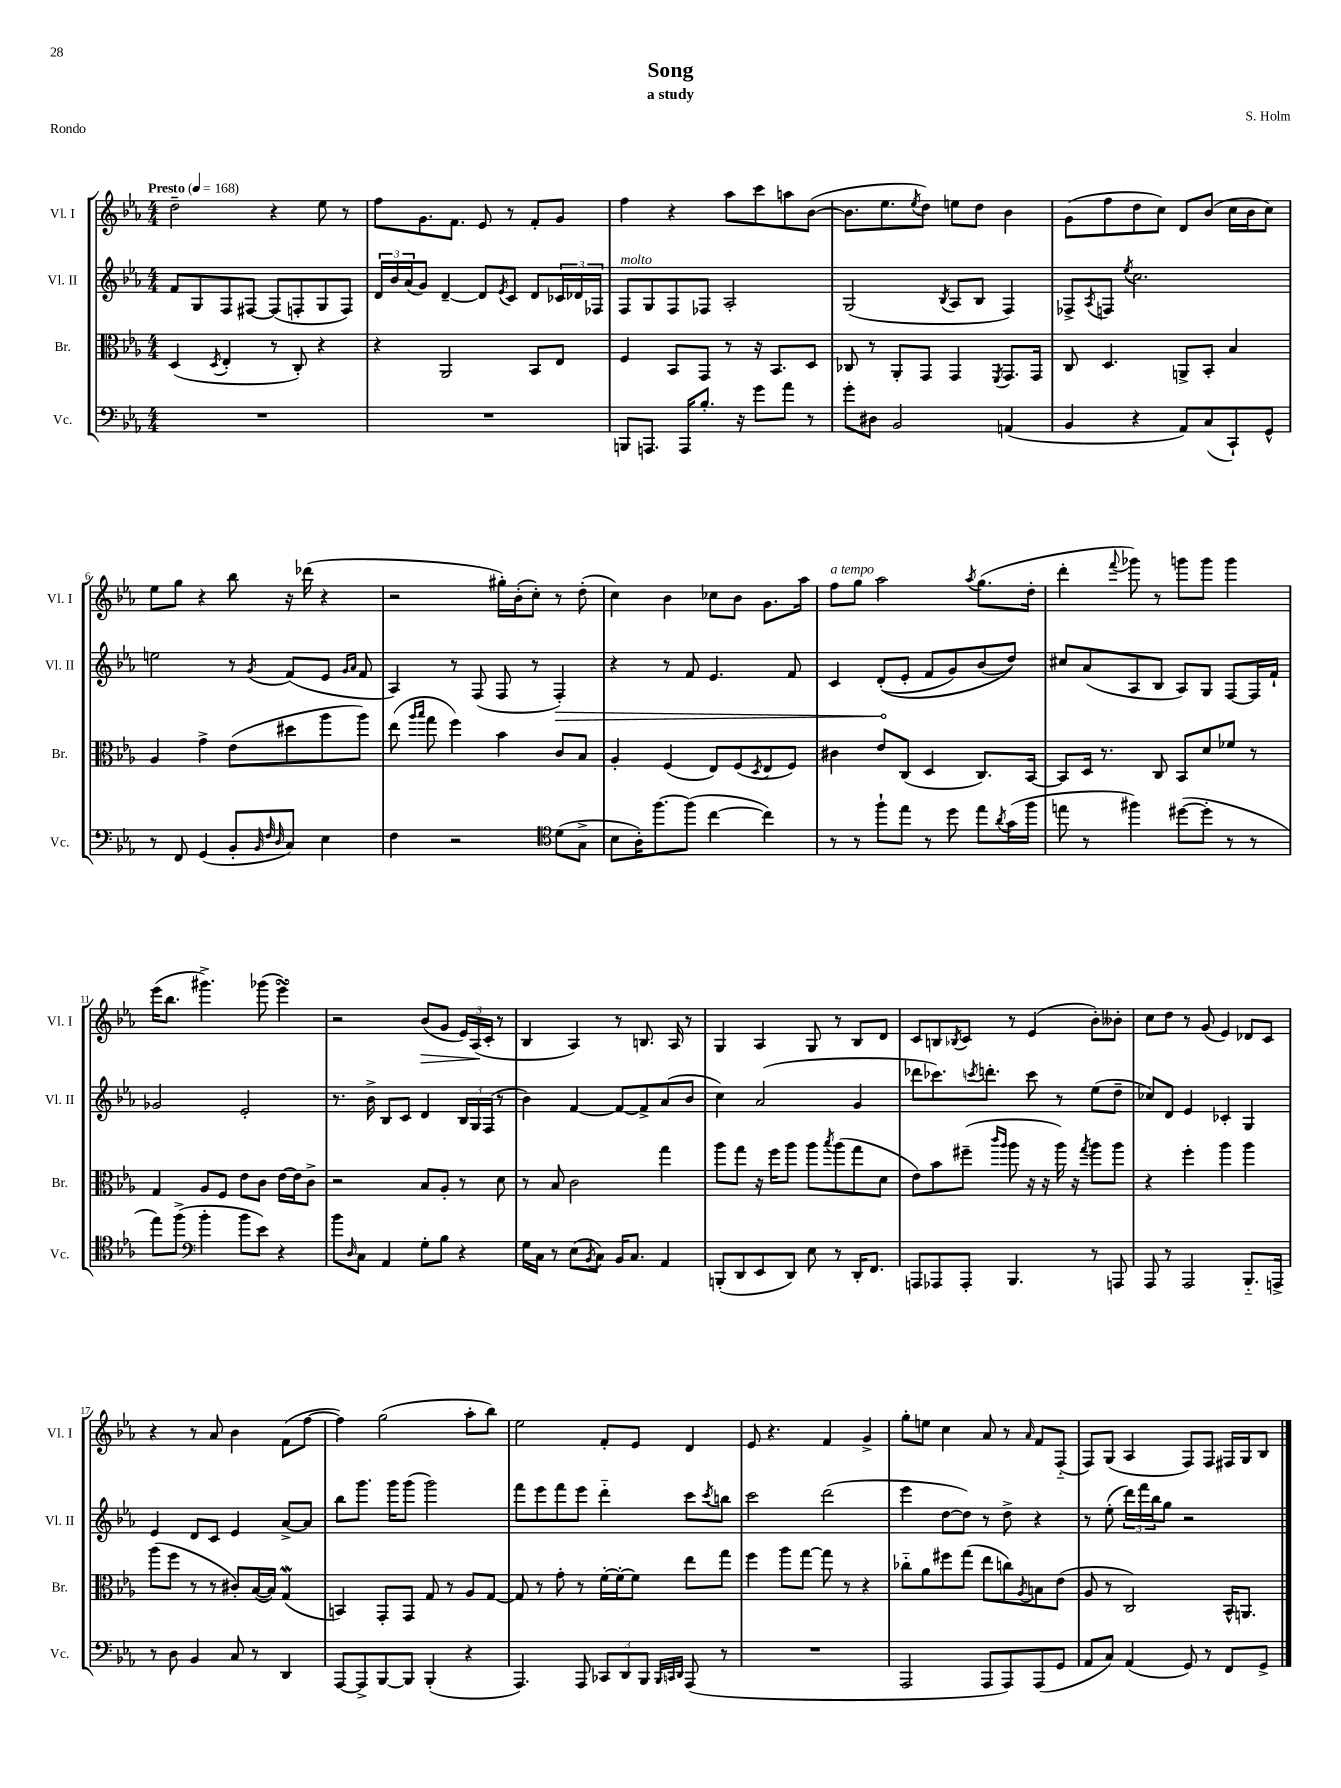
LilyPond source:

\header { title = "Song" composer = "S. Holm" subtitle = "a study" piece = "Rondo" }
<<
\new StaffGroup <<
\new Staff = "s0" \with { instrumentName = "Vl. I" shortInstrumentName = "Vl. I" } {
    \clef treble \key ees \major \numericTimeSignature \time 4/4 \tempo "Presto" 4 = 168
    d''2-- r4 ees''8 r8 |
    f''8 g'8. f'8. ees'8 r8 f'8-. g'8 |
    f''4 r4 aes''8 c'''8 a''8 bes'8~( |
    bes'8. ees''8. \acciaccatura { ees''8 } d''8) e''8 d''8 bes'4 |
    g'8( f''8 d''8 c''8) d'8 bes'8( c''16 bes'16 c''8) |
    ees''8 g''8 r4 bes''8 r16 des'''16( r4 |
    r2 gis''16-.) bes'16-.( c''8-.) r8 d''8-.( |
    c''4) bes'4 ces''8 bes'8 g'8. aes''16 |
    f''8^\markup { \italic "a tempo" } g''8 aes''2 \acciaccatura { aes''8 } g''8.( d''16-. |
    d'''4-. \appoggiatura { f'''8 } ges'''8) r8 g'''8 g'''8 g'''4 |
    ees'''16( bes''8. gis'''4.->) ges'''8( ees'''4\turn) |
    r2 bes'8\>( g'8 \tuplet 3/2 { ees'16) aes16\!( c'16-. } r8 |
    bes4 aes4) r8 b8. aes16 r8 |
    g4 aes4 g8 r8 bes8 d'8 |
    c'8 b8 \acciaccatura { bes8 } c'8 r8 ees'4( bes'8-.) beses'8-. |
    c''8 d''8 r8 g'8( ees'4) des'8 c'8 |
    r4 r8 aes'8 bes'4 f'8( f''8~ |
    f''4) g''2( aes''8-. bes''8) |
    ees''2 f'8-. ees'8 d'4 |
    ees'8 r4. f'4 g'4-> |
    g''8-. e''8 c''4 aes'8 r8 \grace { aes'16 } f'8 f8-_( |
    f8) g8( aes4 f8) f8 fis16 g16 bes8 \bar "|." |
}
\new Staff = "s1" \with { instrumentName = "Vl. II" shortInstrumentName = "Vl. II" } {
    \clef treble \key ees \major \numericTimeSignature \time 4/4
    f'8 g8 f8 fis8~ fis8( f8-. g8 f8) |
    \tuplet 3/2 { d'16 bes'16 aes'16( } g'8) d'4~-- d'8 \acciaccatura { ees'8 } c'8 d'8 \tuplet 3/2 { ces'16 des'16 fes16 } |
    f8^\markup { \italic "molto" } g8 f8 fes8 aes2-. |
    g2( \acciaccatura { bes8 } aes8 bes8 f4) |
    fes8-> \acciaccatura { aes8 } f8 \acciaccatura { ees''8 } c''2. |
    e''2 r8 \acciaccatura { g'8 } f'8( ees'8 \grace { g'16 aes'16 } f'8 |
    aes4) r8 f8( f8 r8 \once \override Hairpin.circled-tip = ##t f4-.\>) |
    r4 r8 f'8 ees'4. f'8 |
    c'4 d'8-.\!(\( ees'8-. f'8 g'8) bes'8( d''8)\) |
    cis''8 aes'8( aes8 bes8 aes8) g8 f8~ f16 f'16-! |
    ges'2 ees'2-. |
    r8. bes'16-> bes8 c'8 d'4 \tuplet 3/2 { bes16 g16 f16( } r8 |
    bes'4) f'4~ f'8~ f'8-> aes'8( bes'8 |
    c''4) aes'2( g'4 |
    des'''8 ces'''8.) \acciaccatura { c'''8 } d'''8.-. c'''8 r8 ees''8( d''8-- |
    ces''8) d'8 ees'4 ces'4-. g4 |
    ees'4 d'8 c'8 ees'4 aes'8~-> aes'8 |
    bes''8 g'''8. g'''16 g'''8( g'''2) |
    f'''8 ees'''8 f'''8 ees'''8 d'''4-_ c'''8 \acciaccatura { c'''8 } b''8 |
    c'''2 d'''2( |
    ees'''4 d''8~ d''8) r8 d''8-> r4 |
    r8 ees''8-.( \tuplet 3/2 { d'''16) f'''16 bes''16 } g''8 r2 \bar "|." |
}
\new Staff = "s2" \with { instrumentName = "Br." shortInstrumentName = "Br." } {
    \clef alto \key ees \major \numericTimeSignature \time 4/4
    d4( \acciaccatura { d8 } ees4-. r8 c8-.) r4 |
    r4 aes,2 bes,8 ees8 |
    f4 bes,8 g,8 r8 r16 bes,8. d8 |
    ces8 r8 aes,8-. g,8 g,4 \acciaccatura { f,8 } g,8. g,16 |
    c8 d4. a,8-> bes,8-. bes4 |
    aes4 g'4-> ees'8( dis''8 aes''8 aes''8) |
    ees''8( \grace { aes''16 bes''16 } g''8 f''4) bes'4 c'8 bes8 |
    aes4-. f4( ees8) f8( \acciaccatura { d8 } ees8 f8) |
    cis'4 ees'8 c8( d4 c8.) bes,16~ |
    bes,8 d16 r8. c8 bes,8 d'8 fes'8 r8 |
    g4 aes8 f8 ees'8 c'8 ees'16~ ees'16 c'8-> |
    r2 bes8 aes8-. r8 d'8 |
    r8 bes8 c'2 g''4 |
    aes''8 g''8 r16 f''16 aes''8 aes''8 \acciaccatura { bes''8 } aes''8( g''8 d'8 |
    ees'8) bes'8 fis''8--( \grace { c'''16 aes''16 } aes''8 r16 r16 aes''16) r16 \acciaccatura { g''8 } aes''8 aes''8 |
    r4 f''4-. aes''4 aes''4 |
    aes''8( f''8 r8 r8 cis'8-.) bes16~( bes16) g4\mordent( |
    b,4) g,8-. g,8 g8 r8 aes8 g8~ |
    g8 r8 g'8-. r8 f'16~-. f'16~-. f'8 ees''8 g''8 |
    f''4 aes''8 g''8~ g''8 r8 r4 |
    ces''8-_ aes'8 fis''8 g''8( ees''8 c''8) \acciaccatura { aes8 } b8 ees'8( |
    aes8 r8 c2) bes,16-^ a,8. \bar "|." |
}
\new Staff = "s3" \with { instrumentName = "Vc." shortInstrumentName = "Vc." } {
    \clef bass \key ees \major \numericTimeSignature \time 4/4
    R1 |
    R1 |
    b,,8 a,,8. a,,16 bes8.-. r16 g'8 aes'8 r8 |
    g'8-. dis8 bes,2 a,4( |
    bes,4 r4 aes,8) c8( c,8-!) g,8-^ |
    r8 f,8 g,4( bes,8-. \grace { bes,32 f32 d32 } c8) ees4 |
    f4 r2 \clef tenor d'8( g8-> |
    bes8 aes16-.) f''8.~ f''8( c''4~ c''4) |
    r8 r8 f''8-! ees''8 r8 d''8 ees''8 \acciaccatura { aes'8 } g'16( f''16 |
    e''8 r8 fis''4) dis''8~( dis''8-. r8 r8 |
    ees''8) f''8->( \clef bass bes'4-. bes'8 ees'8) r4 |
    bes'8 \grace { d16 } c8 aes,4 g8-. bes8 r4 |
    g16 c16 r8 ees8( \acciaccatura { bes,8 } c8) bes,16 c8. aes,4 |
    b,,8-.( d,8 ees,8 d,8) ees8 r8 d,16-. f,8. |
    a,,8 aes,,8 aes,,8-. bes,,4. r8 a,,8 |
    aes,,8 r8 aes,,2 bes,,8.-_ a,,16-> |
    r8 d8 bes,4 c8 r8 d,4 |
    aes,,8~ aes,,8-> bes,,8~ bes,,8 bes,,4-.( r4 |
    aes,,4.) aes,,8 \tuplet 3/2 { ces,8 d,8 bes,,8 } \grace { bes,,32 c,32 d,32 } aes,,8( r8 |
    R1 |
    aes,,2 aes,,8 aes,,8) aes,,8( g,8 |
    aes,8 c8) aes,4( g,8) r8 f,8 g,8-> \bar "|." |
}
>>
>>
